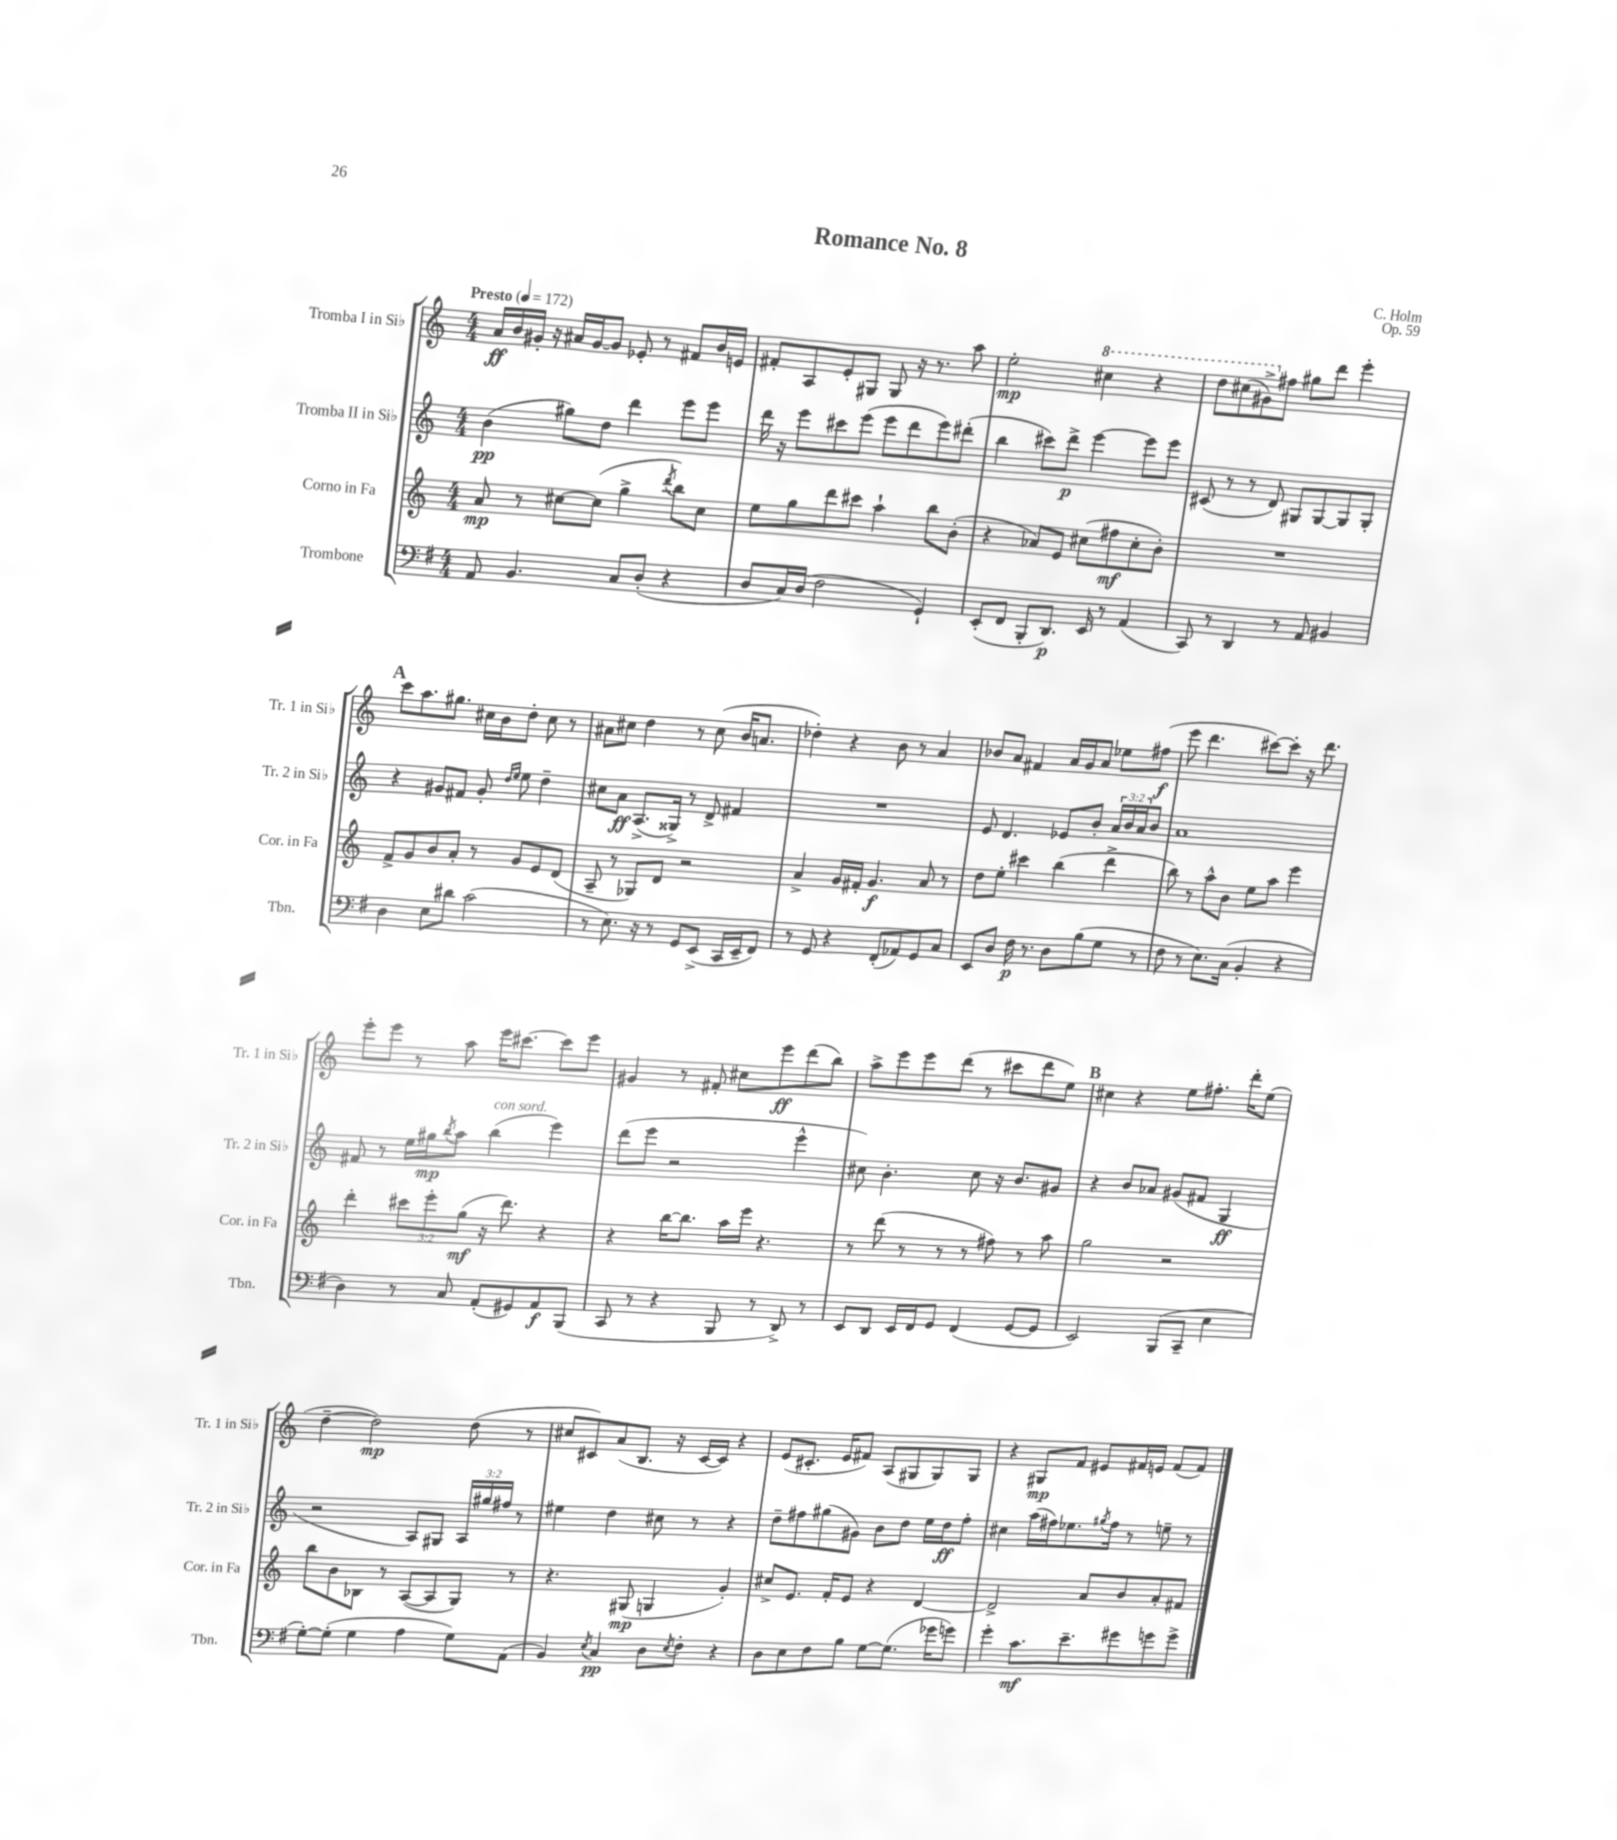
\header { title = "Romance No. 8" composer = "C. Holm" opus = "Op. 59" }
<<
\new StaffGroup <<
\new Staff = "s0" \with { instrumentName = "Tromba I in Sib" shortInstrumentName = "Tr. 1 in Sib" } {
    \clef treble \key c \major \numericTimeSignature \time 4/4 \tempo "Presto" 4 = 172
    a'16\ff b'16 gis'16-. r16 ais'16 gis'16~ gis'8 ees'8-. r8 fis'8 b'16 e'16 |
    fis'8-. a8 e'8-. gis8 gis8 r16 r8. a''8 |
    e''2-.\mp \ottava #1 cis'''4 r4 |
    d'''8 cis'''8( gis''8->) \ottava #0 fis''8 gis''!8 d'''8 e'''4-. |
    \mark \markup { \bold "A" } c'''8 a''8. gis''8. cis''16 b'16 d''8-. cis''8 r8 |
    ais'8 cis''8 d''4 r8 cis''8( b'16 a'8. |
    des''4-.) r4 b'8 r8 a'4 |
    bes'8 a'8 fis'4 a'16 g'16 a'8 ees''8 fis''8\f( |
    e'''8 d'''4. cis'''8~) cis'''8-. r16 d'''8. |
    e'''8-. e'''8 r8 a''8 e'''16 cis'''8.~ cis'''8 e'''8 |
    gis'4 r8 fis'8-. cis''8 e'''8\ff d'''8( b''8) |
    a''8-> e'''8 e'''8 d'''8( r8 cis'''8 d'''8 e''8) |
    \mark \markup { \bold "B" } cis''4 r4 e''8 fis''8.-. d'''16-. e''8( |
    d''4~-- d''2\mp) d''8( r8 |
    cis''8 cis'8) a'8( b8. r16 cis'16~ cis'16) r4 |
    e'8( cis'8.-. e'16 fis'8) a8( gis8 gis8) gis8 |
    r4 gis8\mp f'8 eis'8 fis'16 e'16 fis'8( fis'8) \bar "|." |
}
\new Staff = "s1" \with { instrumentName = "Tromba II in Sib" shortInstrumentName = "Tr. 2 in Sib" } {
    \clef treble \key c \major \numericTimeSignature \time 4/4 \override Staff.TupletNumber.text = #tuplet-number::calc-fraction-text
    b'4\pp( gis''8) d''8 d'''4 e'''8 e'''8 |
    d'''16 r16 e'''8 cis'''8 e'''8( e'''8 d'''8 e'''8) dis'''8-.( |
    b''4 cis'''8) d'''8->\p e'''4~ e'''8 e'''8 |
    cis'8( r8 r8 d'8) gis8 gis8~ gis8 gis8-. |
    \mark \markup { \bold "A" } r4 gis'8 fis'8 gis'8-. \grace { d''16 e''16 } e''8 d''4-- |
    cis''8 a'8\ff a8.->( gisis16->) r8 d'8-> fis'4 |
    R1 |
    e'8 d'4. ees'8 b'8-. \tuplet 3/2 { a'16 b'16 a'16 } b'8 |
    a'1 |
    fis'8 r8 e''16 gis''16\mp \acciaccatura { b''8 } a''8 b''4^\markup { \italic "con sord." }( e'''4) |
    d'''8( e'''8 r2 e'''4-^ |
    cis''8) b'4.-. cis''8 r16 b'8. gis'8 |
    \mark \markup { \bold "B" } r4 b'8 aes'8 gis'8( fis'8 g4\ff |
    r2 a8) gis8 \tuplet 3/2 { a16 gis''16 fis''16 } r8 |
    eis''4 d''4 cis''8 r8 r4 |
    d''8-- fis''8 gis''8( gis'8) b'8 d''8 e''16 d''16\ff fis''8-. |
    cis''4 a''16( fis''16) ees''8. \acciaccatura { gis''8 } fis''16 r8 e''8-- r8 \bar "|." |
}
\new Staff = "s2" \with { instrumentName = "Corno in Fa" shortInstrumentName = "Cor. in Fa" } {
    \clef treble \key c \major \numericTimeSignature \time 4/4 \override Staff.TupletNumber.text = #tuplet-number::calc-fraction-text
    a'8\mp r8 cis''8~ cis''8( g''4-> \acciaccatura { d'''8 } b''8) cis''8 |
    e''8 g''8 d'''8 cis'''8 a''4-! b''8 b'8-.( |
    r4 aes'8) e'8 cis''8( fis''8\mf cis''8-. b'8-.) |
    R1 |
    \mark \markup { \bold "A" } f'8-> g'8 b'8 a'8-. r8 g'8 e'8 d'8( |
    a8-- r8 ges8) d'8 r2 |
    a'4-> g'16 fis'16-. g'4.\f a'8 r8 |
    d''8 e''8-. cis'''4 b''4( d'''4-> |
    b''8) r8 a''8-^ b'8 e''8 a''8 e'''4 |
    d'''4-. \tuplet 3/2 { cis'''8 e'''8-. g''8\mf( } r16 d'''8.) r4 |
    r4 b''16~ b''8. a''16 e'''16 r4. |
    r8 d'''8( r8 r8 r8 fis''8) r8 a''8 |
    \mark \markup { \bold "B" } g''2 r2 |
    b''8 b'8 bes8 r8 a8~( a8 g8) r8 |
    r4. gis8\mp( g4 g'4-.) |
    cis''8-> e'8. f'16-. e'8 r4 d'4~ |
    d'2-> a'8 b'8 a'8-. fis'8 \bar "|." |
}
\new Staff = "s3" \with { instrumentName = "Trombone" shortInstrumentName = "Tbn." } {
    \clef bass \key g \major \numericTimeSignature \time 4/4
    a,8 b,4. c8 d8-.( r4 |
    d8 c16) d16( fis2 g,4-!) |
    e,8-.( fis,8 b,,8-. d,8.\p) e,16 r8 a,4( |
    c,8) r8 d,4 r8 a,8 bis,4 |
    \mark \markup { \bold "A" } d4 e8 dis'8 c'2( |
    r8 e8.) r16 r8 g,8 e,8->( c,16 e,16-- fis,8) |
    r8 g,8 r4 fis,8-.( aes,8) g,8 c8 |
    e,8 d8 fis16\p r8. d8 b8( g8 r8 |
    fis8 r8 e8.) c16( b,4-. r4 |
    d4) r8 c8 a,8-.( gis,8) a,8\f b,,8( |
    c,8 r8 r4 b,,8 r8 d,8->) r8 |
    e,8 d,8 e,16 fis,16 g,8 fis,4( g,8~ g,8 |
    \mark \markup { \bold "B" } e,2) b,,8( c,8-- e4 |
    g8~-.) g8-.( g4 a4 g8) a,8( |
    b,4) \acciaccatura { e8 } c4\pp d8 \acciaccatura { e8 } fis8-. r4 |
    d8 e8 fis8 b8 g8~ g8.( ges'16 g'8) |
    g'4-. c'8.\mf e'8.-- gis'8 g'8 g'8-> \bar "|." |
}
>>
>>
\layout { \context { \Score \remove "Bar_number_engraver" } }
